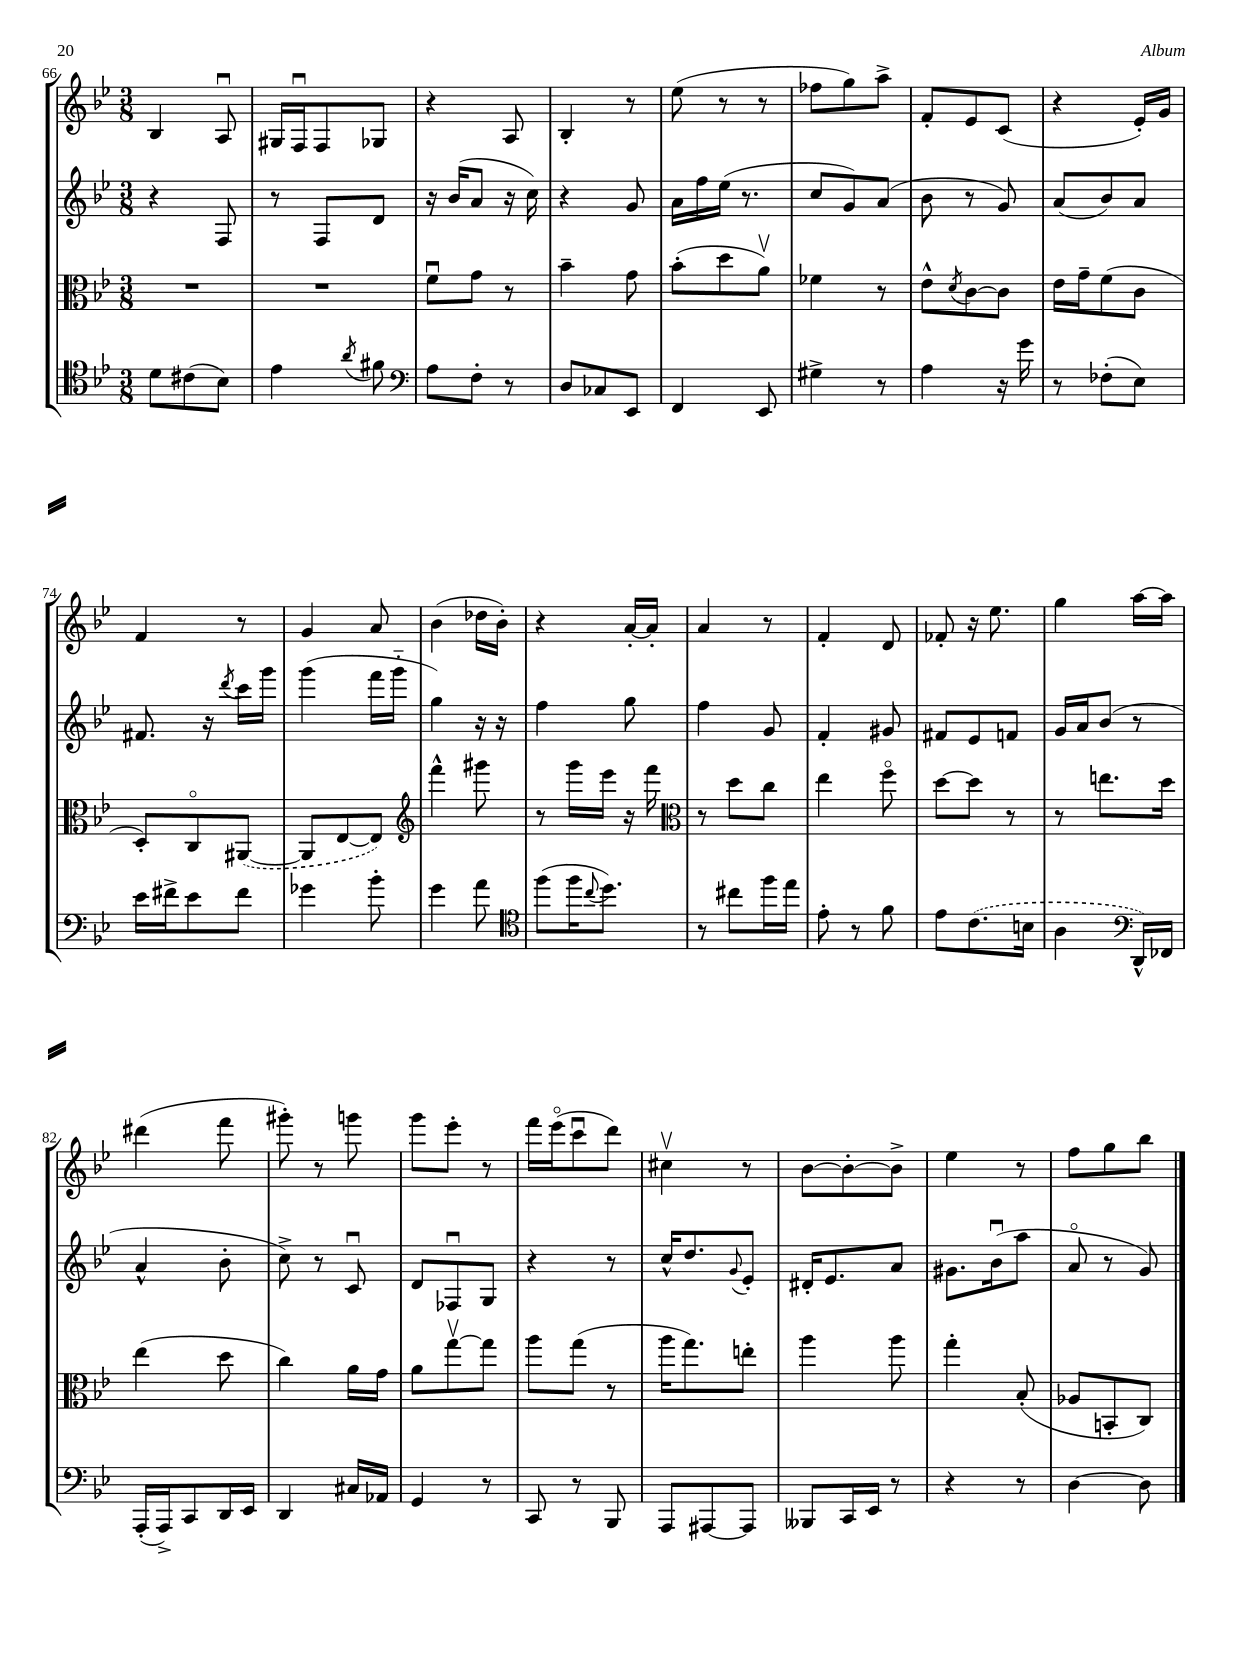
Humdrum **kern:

**kern	**kern	**kern	**kern
*part4	*part3	*part2	*part1
*staff4	*staff3	*staff2	*staff1
*clefC4	*clefC3	*clefG2	*clefG2
*k[b-e-]	*k[b-e-]	*k[b-e-]	*k[b-e-]
*M3/8	*M3/8	*M3/8	*M3/8
=66	=66	=66	=66
8d\L	4.r	4r	4B-/
(8c#X\	.	.	.
8B-\J)	.	8F/	8Au/
=67	=67	=67	=67
4e-\	4.r	8r	16G#X/LL
.	.	.	16Fu/J
.	.	8F/L	8F/
8qa/	.	.	.
8f#X\	.	8d/J	8G-X/J
=68	=68	=68	=68
*clefF4	*	*	*
8A\L	8fu\L	16r	4r
.	.	(16b-/KL	.
8F'\J	8g\J	8a/J	.
8r	8r	16r	8A/
.	.	16cc\)	.
=69	=69	=69	=69
8D/L	4b-~\	4r	4B-'/
8C-X/	.	.	.
8EE-/J	8g\	8g/	8r
=70	=70	=70	=70
4FF/	(8b-'\L	16a\LL	(8ee-\
.	.	16ff\	.
.	8dd\	(16ee-\JJ	8r
.	.	8.r	.
8EE-/	8av\J)	.	8r
=71	=71	=71	=71
4G#X^\	4f-X\	8cc/L	8ff-X\L
.	.	8g/)	8gg\)
8r	8r	(8a/J	8aa^\J
=72	=72	=72	=72
4A\	8e-^^\L	8b-\	8f'/L
.	8qd/	.	.
.	[8c\	8r	8e-/
16r	8c\J]	8g/)	(8c/J
16g\	.	.	.
=73	=73	=73	=73
8r	16e-\LL	(8a/L	4r
.	16g~\J	.	.
(8F-X'\L	(8f\	8b-/)	.
8E-\J)	8c\J	8a/J	16e-'/LL)
.	.	.	16g/JJ
!!LO:LB:g=z
=74	=74	=74	=74
16e-\LL	8D'/L)	8.f#X/	4f/
16f#X^\J	.	.	.
8e-\	8C/	.	.
.	.	16r	.
.	.	8qddd/	.
8f#\J	([8AA#X/J	16ccc\LL	8r
.	.	16ggg\JJ	.
=75	=75	=75	=75
4g-X\	8AA#/L]	(4ggg\	4g/
.	[8E-/	.	.
8b-'\	8E-/J])	16fff\LL	8a/
.	.	16ggg\JJ	.
=76	=76	=76	=76
*	*clefG2	*	*
4g\	4fff^^\	4gg\)	(4b-\
8a\	8ggg#X\	16r	16dd-X\LL
.	.	16r	16b-'\JJ)
=77	=77	=77	=77
*clefC4	*	*	*
(8ff\L	8r	4ff\	4r
16ff\K	16ggg\LL	.	.
8qqcc/	.	.	.
8.dd\J)	16eee-\JJ	.	.
.	16r	8gg\	[16a'/LL
.	16fff\	.	16a'/JJ]
=78	=78	=78	=78
*	*clefC3	*	*
8r	8r	4ff\	4a/
8cc#X\L	8dd\L	.	.
16ff\L	8cc\J	8g/	8r
16ee-\JJ	.	.	.
=79	=79	=79	=79
8e-'\	4ee-\	4f'/	4f'/
8r	.	.	.
8f\	8ff\	8g#X/	8d/
=80	=80	=80	=80
8e-\L	[8dd\L	8f#X/L	8f-X'/
(8.c\	8dd\J]	8e-/	16r
.	.	.	8.ee-\
.	8r	8fn/J	.
16Bn\Jk	.	.	.
=81	=81	=81	=81
4A\	8r	16g/LL	4gg\
.	.	16a/J	.
.	8.een\L	(8b-/J	.
*clefF4	*	*	*
16DD^^/LL)	.	8r	[16aa\LL
16FF-X/JJ	16dd\Jk	.	16aa\JJ]
!!LO:LB:g=z
=82	=82	=82	=82
(16AAA'/LL	(4ee-\	4a^^/	(4ddd#X\
16AAA^/J)	.	.	.
8CC/	.	.	.
16DD/L	8dd\	8b-'\	8fff\
16EE-/JJ	.	.	.
=83	=83	=83	=83
4DD/	4cc\)	8cc^\)	8ggg#X'\)
.	.	8r	8r
16C#X/LL	16a\LL	8cu/	8gggn\
16AA-X/JJ	16g\JJ	.	.
=84	=84	=84	=84
4GG/	8a\L	8d/L	8ggg\L
.	[8ggv\	8F-Xu/	8eee-'\J
8r	8gg\J]	8G/J	8r
=85	=85	=85	=85
8CC/	8aa\L	4r	16fff\LL
.	.	.	(16eee-\J
8r	(8gg\J	.	8cccu\
8BBB-/	8r	8r	8ddd\J)
=86	=86	=86	=86
8AAA/L	16aa\KL	16cc^^/KL	4cc#Xv\
.	8.gg\)	8.dd/	.
[8AAA#X/	.	.	.
.	.	8qqg/	.
8AAA#/J]	8een'\J	8e-'/J	8r
=87	=87	=87	=87
8BBB--X/L	4aa\	16d#X'/KL	[8b-\L
.	.	8.e-/	.
16CC/L	.	.	8b-'\_
16EE-/JJ	.	.	.
8r	8aa\	8a/J	8b-^\J]
=88	=88	=88	=88
4r	4gg'\	8.g#X\L	4ee-\
.	.	(16b-u\k	.
8r	(8B-'/	8aa\J	8r
=89	=89	=89	=89
[4D\	8A-X/L	8a/	8ff\L
.	8BBn'/	8r	8gg\
8D\]	8C/J)	8g/)	8bb-\J
==	==	==	==
*-	*-	*-	*-
